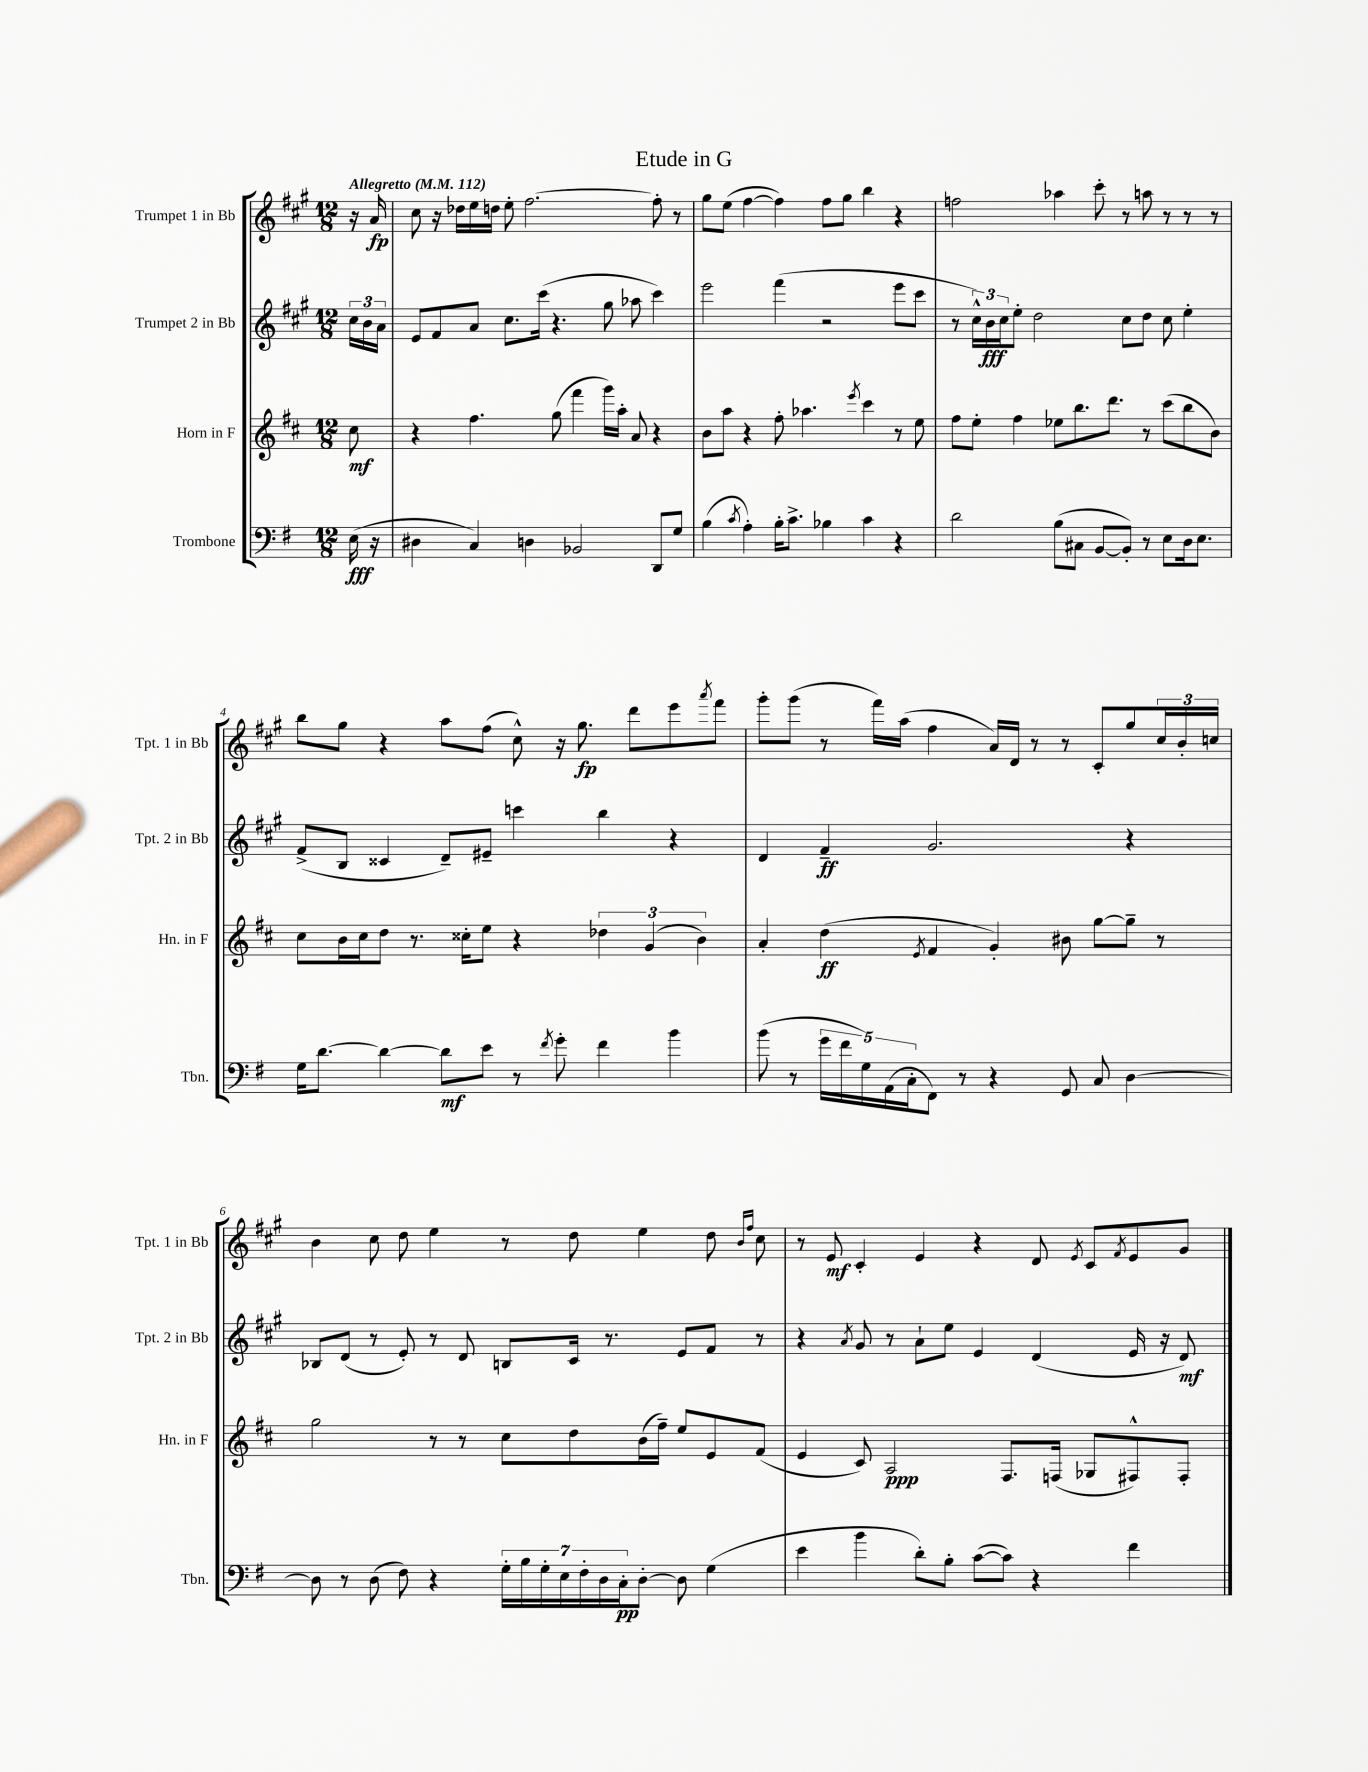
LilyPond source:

\header { title = "Etude in G" }
<<
\new StaffGroup <<
\new Staff = "s0" \with { instrumentName = "Trumpet 1 in Bb" shortInstrumentName = "Tpt. 1 in Bb" } {
    \clef treble \key a \major \numericTimeSignature \time 12/8 \partial 8 \tempo "Allegretto" 4 = 112
    r16 a'16\fp |
    cis''8 r16 des''16 e''16 d''16 e''8-. fis''2.~ fis''8-. r8 |
    gis''8 e''8( fis''4~ fis''4) fis''8 gis''8 b''4 r4 |
    f''2 aes''4 cis'''8-. r8 a''8 r8 r8 r8 |
    b''8 gis''8 r4 a''8 fis''8( cis''8-^) r16 gis''8.\fp d'''8 e'''8 \acciaccatura { a'''8 } fis'''8 |
    gis'''8-. gis'''8( r8 fis'''16) a''16( fis''4 a'16) d'16 r8 r8 cis'8-. gis''8 \tuplet 3/2 { cis''16 b'16-. c''16 } |
    b'4 cis''8 d''8 e''4 r8 d''8 e''4 d''8 \grace { b'16 fis''16 } cis''8 |
    r8 e'8\mf cis'4-. e'4 r4 d'8 \acciaccatura { e'8 } cis'8 \acciaccatura { fis'8 } e'8 gis'8 \bar "|." |
}
\new Staff = "s1" \with { instrumentName = "Trumpet 2 in Bb" shortInstrumentName = "Tpt. 2 in Bb" } {
    \clef treble \key a \major \numericTimeSignature \time 12/8 \partial 8
    \tuplet 3/2 { cis''16 b'16 a'16 } |
    e'8 fis'8 a'8 cis''8. cis'''16( r4. gis''8 aes''8 cis'''4) |
    e'''2 fis'''4( r2 e'''8 cis'''8 |
    r8 \tuplet 3/2 { cis''16-^) b'16\fff cis''16 } e''8-. d''2 cis''8 d''8 cis''8 e''4-. |
    fis'8->( b8 cisis'4 d'8--) eis'8-- c'''4 b''4 r4 |
    d'4 fis'4--\ff gis'2. r4 |
    bes8 d'8( r8 e'8-.) r8 d'8 b8 cis'16 r8. e'8 fis'8 r8 |
    r4 \acciaccatura { a'8 } gis'8 r8 a'8-! e''8 e'4 d'4( e'16 r16 d'8\mf) \bar "|." |
}
\new Staff = "s2" \with { instrumentName = "Horn in F" shortInstrumentName = "Hn. in F" } {
    \clef treble \key d \major \numericTimeSignature \time 12/8 \partial 8
    cis''8\mf |
    r4 fis''4. g''8( fis'''4 g'''16) a''16-. a'8 r4 |
    b'8 a''8 r4 fis''8-. aes''4. \acciaccatura { e'''8 } cis'''4 r8 e''8 |
    fis''8 e''8-. fis''4 ees''8 b''8. d'''8. r8 cis'''8( b''8 b'8) |
    cis''8 b'16 cis''16 d''8 r8. cisis''16-. e''8 r4 \tuplet 3/2 { des''4 g'4( b'4) } |
    a'4-. d''4\ff( \acciaccatura { e'8 } fis'4 g'4-.) bis'8 g''8~ g''8-- r8 |
    g''2 r8 r8 cis''8 d''8 b'16( fis''16--) e''8 e'8 fis'8( |
    e'4 cis'8) a2\ppp fis8. f16( ges8 fis8-^) fis8-. \bar "|." |
}
\new Staff = "s3" \with { instrumentName = "Trombone" shortInstrumentName = "Tbn." } {
    \clef bass \key g \major \numericTimeSignature \time 12/8 \partial 8
    e16\fff( r16 |
    dis4 c4) d4 bes,2 d,8 g8 |
    b4( \acciaccatura { c'8 } a4-.) b16-. c'8.-> bes4 c'4 r4 |
    d'2 b8( cis8 b,8~ b,8-.) r8 e8 d16 e8. |
    g16 d'8.~ d'4~ d'8\mf e'8 r8 \acciaccatura { fis'8 } g'8-. fis'4 b'4 |
    b'8( r8 \tuplet 5/4 { g'16 fis'16 g16) a,16( c16-. } fis,8) r8 r4 g,8 c8 d4~ |
    d8 r8 d8( fis8) r4 \tuplet 7/4 { g16-. b16 g16-. e16 fis16-. d16 c16-.\pp } d8~-. d8 g4( |
    e'4 b'4 d'8-.) b8-. c'8~( c'8) r4 fis'4 \bar "|." |
}
>>
>>
